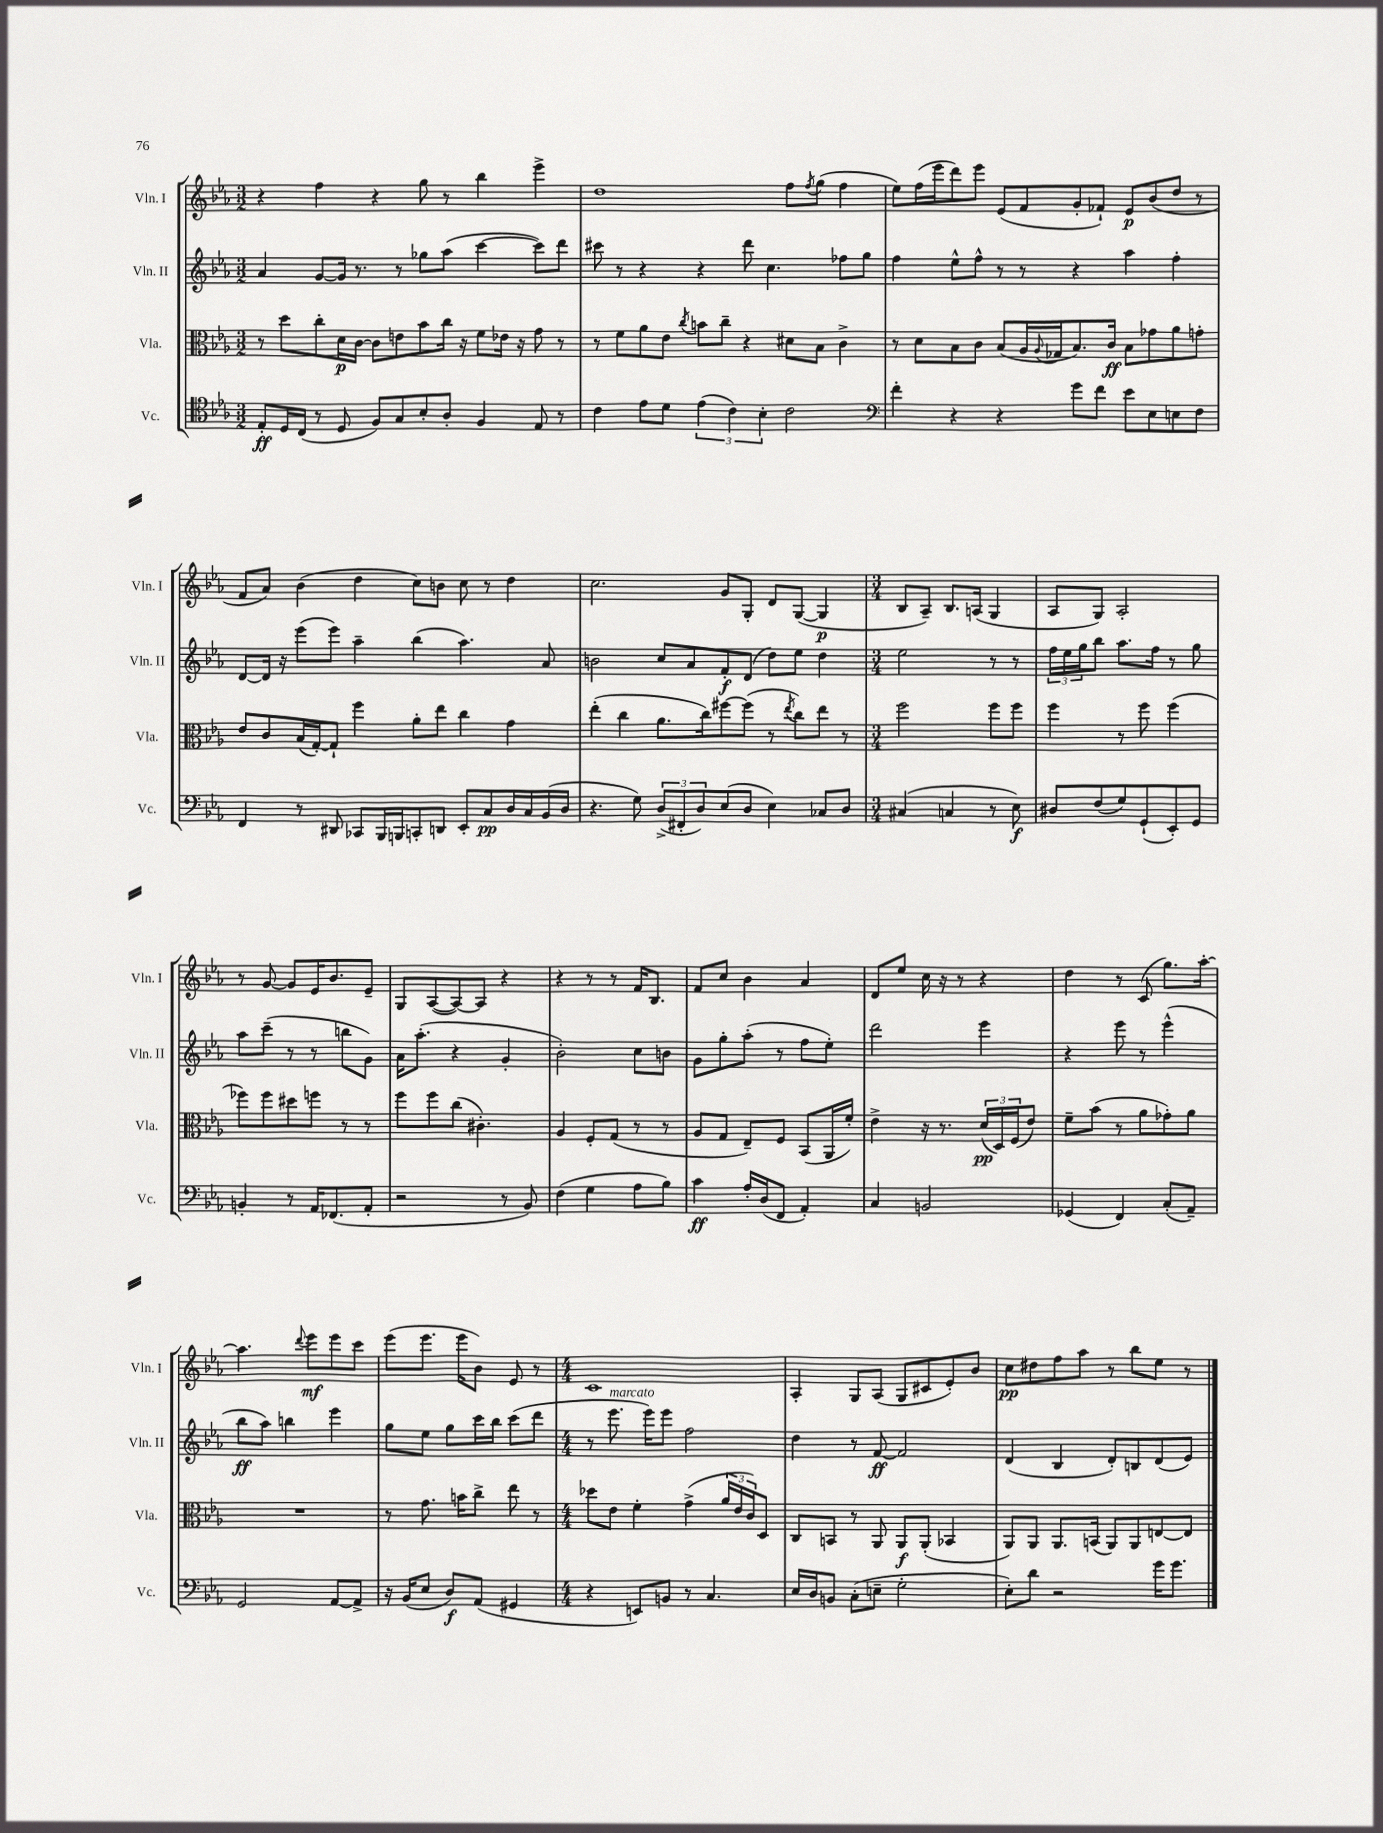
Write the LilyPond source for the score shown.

<<
\new StaffGroup <<
\new Staff = "s0" \with { instrumentName = "Vln. I" shortInstrumentName = "Vln. I" } {
    \clef treble \key ees \major \numericTimeSignature \time 3/2
    r4 f''4 r4 g''8 r8 bes''4 ees'''4-> |
    d''1 f''8 \acciaccatura { f''8 } g''8( f''4 |
    ees''8) f''16( ees'''16 d'''8) ees'''8 ees'8( f'8 g'8-. fes'8-!) ees'8\p bes'8( d''8 r8 |
    f'8 aes'8) bes'4( d''4 c''8) b'8 c''8 r8 d''4 |
    c''2. g'8 g8-. d'8 g8~( g4\p |
    \numericTimeSignature \time 3/4 bes8 aes8--) bes8. a16( g4 |
    aes8 g8) aes2-. |
    r8 g'8~ g'8 ees'16 bes'8. ees'8-- |
    g8 aes8~( aes8~) aes8 r4 |
    r4 r8 r8 f'16 bes8. |
    f'8 c''8 bes'4 aes'4 |
    d'8 ees''8 c''16 r16 r8 r4 |
    d''4 r8 c'8( g''8.) aes''16~-. |
    aes''4. \appoggiatura { d'''8 } ees'''8\mf ees'''8 c'''8 |
    ees'''8( ees'''8. ees'''16 bes'8) ees'8 r8 |
    \numericTimeSignature \time 4/4 c'1 |
    aes4-. g8 aes8( g8 cis'8 ees'8-.) bes'8 |
    c''8\pp dis''8 f''8 aes''8 r8 bes''8 ees''8 r8 \bar "|." |
}
\new Staff = "s1" \with { instrumentName = "Vln. II" shortInstrumentName = "Vln. II" } {
    \clef treble \key ees \major \numericTimeSignature \time 3/2
    aes'4 g'8~ g'16 r8. r8 ges''8 aes''8( c'''4~ c'''8) d'''8 |
    cis'''8 r8 r4 r4 d'''8 c''4. fes''8 g''8 |
    f''4 ees''8-^ f''8-^ r8 r8 r4 aes''4 f''4-. |
    d'8~ d'16 r16 ees'''8( ees'''8) aes''4-- bes''4( aes''4.) aes'8 |
    b'2 c''8 aes'8 f'8-.\f d'8( d''8) ees''8 d''4 |
    \numericTimeSignature \time 3/4 ees''2 r8 r8 |
    \tuplet 3/2 { f''16 ees''16 g''16 } bes''8 aes''8. f''16 r8 g''8 |
    aes''8 c'''8--( r8 r8 b''8 g'8) |
    aes'16 aes''8.-.( r4 g'4-. |
    bes'2-.) c''8 b'8 |
    g'8 g''8-. aes''8-.( r8 f''8 ees''8-.) |
    d'''2 ees'''4 |
    r4 ees'''8 r8 ees'''4-^( |
    bes''8\ff aes''8) b''4 ees'''4 |
    g''8 ees''8 g''8 c'''16 bes''16 c'''8( d'''8 |
    \numericTimeSignature \time 4/4 r8 ees'''8.^\markup { \italic "marcato" } ees'''16) ees'''8 f''2 |
    d''4 r8 f'8~\ff f'2 |
    d'4( bes4 d'8-.) b8 d'8( ees'8) \bar "|." |
}
\new Staff = "s2" \with { instrumentName = "Vla." shortInstrumentName = "Vla." } {
    \clef alto \key ees \major \numericTimeSignature \time 3/2
    r8 d''8 c''8-. d'16\p c'16~ c'8 e'8 bes'8 c''16 r16 f'8 ees'16 r16 g'8 r8 |
    r8 f'8 aes'8 ees'8 \acciaccatura { c''8 } b'8 c''8-- r4 dis'8 bes8 c'4-> |
    r8 d'8 bes8 c'8 bes8( aes16 \appoggiatura { aes8 } ges16 bes8.) c'16\ff bes8 ges'8 aes'8 g'8-. |
    ees'8 c'8 bes16( g16~-.) g8-! f''4 aes'8-. ees''8 c''4 g'4 |
    ees''4-.( c''4 aes'8. c''16) fis''8~ fis''8( r8 \acciaccatura { ees''8 } c''8) ees''8 r8 |
    \numericTimeSignature \time 3/4 f''2 f''8 f''8 |
    f''4 r8 f''8 f''4( |
    fes''8) fes''8 dis''8 f''8 r8 r8 |
    f''8 f''8 c''8( cis'4.-.) |
    aes4 f8-. g8( r8 r8 |
    aes8 g8 ees8--) f8 bes,8( aes,16 f'16-.) |
    ees'4-> r16 r8. \tuplet 3/2 { d'16\pp( d16) f16( } ees'8) |
    f'8-- bes'8( r8 aes'8 ges'8-.) aes'8 |
    R2. |
    r8 g'8. b'16 c''8-> ees''8 r8 |
    \numericTimeSignature \time 4/4 des''8 ees'8 f'4-. g'4->( \tuplet 3/2 { aes'16 ees'16 c'16) } d8 |
    c8 b,8 r8 aes,8 aes,8\f aes,8-.( bes,4 |
    aes,8) aes,8 aes,8. b,16( aes,8) aes,8 e8~ e8 \bar "|." |
}
\new Staff = "s3" \with { instrumentName = "Vc." shortInstrumentName = "Vc." } {
    \clef tenor \key ees \major \numericTimeSignature \time 3/2
    ees8-.\ff d16 c16( r8 d8 f8) g8 bes8-. aes8-. f4 ees8 r8 |
    c'4 ees'8 d'8 \tuplet 3/2 { ees'4( c'4) bes4-. } c'2 |
    \clef bass f'4-. r4 r4 g'8 f'8 ees'8 ees8 e8 f8 |
    f,4 r8 dis,8 ces,8 bes,,16 b,,16 c,8-. d,8 ees,8-. c8\pp d16 c16 bes,16( d16 |
    r4. g8) \tuplet 3/2 { d8->( fis,8-. d8) } ees8( d8 ees4) ces8 d8 |
    \numericTimeSignature \time 3/4 cis4( c4 r8 ees8\f) |
    dis8 f8( g8) g,8-!( ees,8-.) g,8 |
    b,4-. r8 aes,16 fes,8.( aes,8-. |
    r2 r8 bes,8) |
    f4( g4 aes8 bes8) |
    c'4\ff aes16-. d16( f,8 aes,4-.) |
    c4 b,2 |
    ges,4( f,4) c8-.( aes,8--) |
    g,2 aes,8~ aes,8-> |
    r16 bes,16( ees8 d8\f) aes,8( gis,4 |
    \numericTimeSignature \time 4/4 r4 e,8) b,8 r8 c4. |
    ees16 d16 b,8 c8-.( e8-- g2-. |
    ees8-.) d'8 r2 g'16 g'8. \bar "|." |
}
>>
>>
\layout { \context { \Score \remove "Bar_number_engraver" } }
